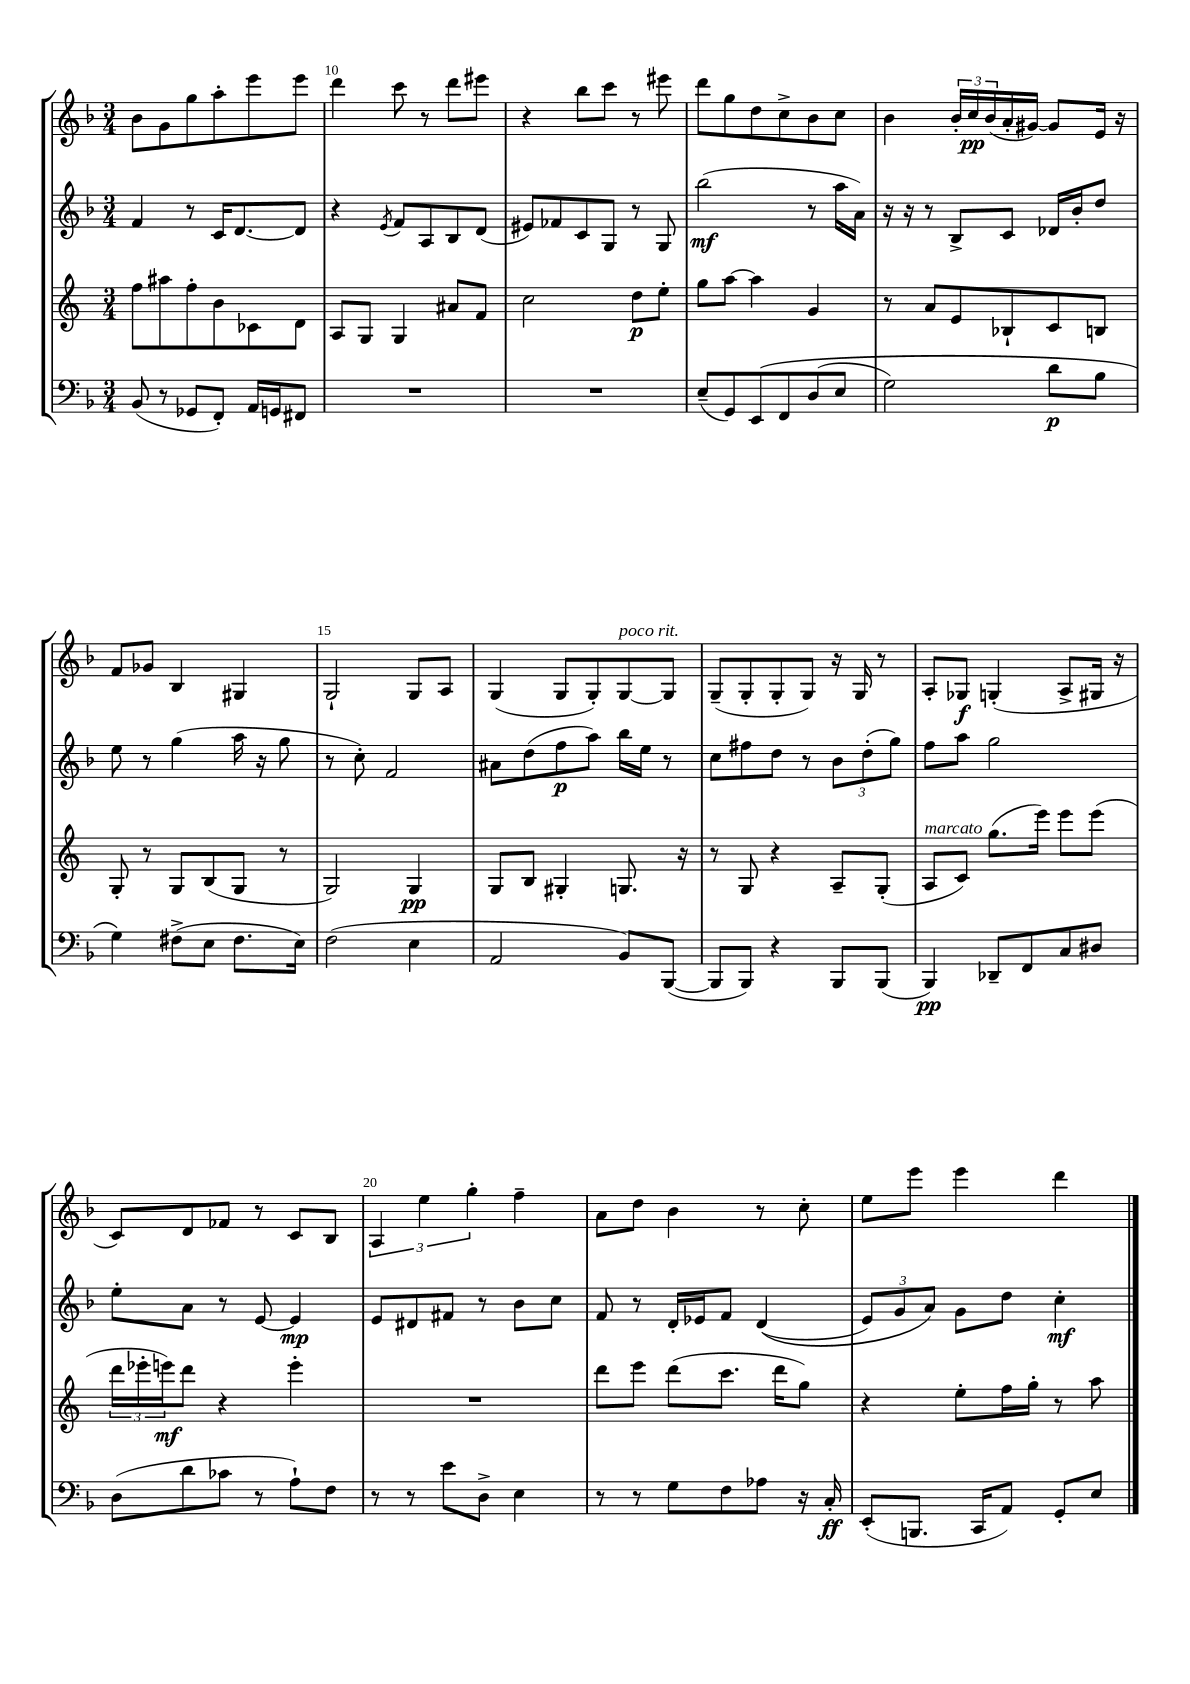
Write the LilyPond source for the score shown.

<<
\new StaffGroup <<
\new Staff = "s0" {
    \clef treble \key f \major \numericTimeSignature \time 3/4
    bes'8 g'8 g''8 a''8-. e'''8 e'''8 |
    d'''4 c'''8 r8 d'''8 eis'''8 |
    r4 bes''8 c'''8 r8 eis'''8 |
    d'''8 g''8 d''8 c''8-> bes'8 c''8 |
    bes'4 \tuplet 3/2 { bes'16-. c''16\pp bes'16( } a'16-. gis'16~) gis'8 e'16 r16 |
    f'8 ges'8 bes4 gis4 |
    g2-! g8 a8 |
    g4( g8 g8-.) g8~^\markup { \italic "poco rit." } g8 |
    g8--( g8-. g8-. g8) r16 g16 r8 |
    a8-. ges8\f g4-.( a8-> gis16 r16 |
    c'8) d'8 fes'8 r8 c'8 bes8 |
    \tuplet 3/2 { a4 e''4 g''4-. } f''4-- |
    a'8 d''8 bes'4 r8 c''8-. |
    e''8 e'''8 e'''4 d'''4 \bar "|." |
}
\new Staff = "s1" {
    \clef treble \key f \major \numericTimeSignature \time 3/4
    f'4 r8 c'16 d'8.~ d'8 |
    r4 \acciaccatura { e'8 } f'8 a8 bes8 d'8( |
    eis'8) fes'8 c'8 g8 r8 g8 |
    bes''2\mf( r8 a''16 a'16) |
    r16 r16 r8 bes8-> c'8 des'16 bes'16-. d''8 |
    e''8 r8 g''4( a''16 r16 g''8 |
    r8 c''8-.) f'2 |
    ais'8 d''8( f''8\p a''8) bes''16 e''16 r8 |
    c''8 fis''8 d''8 r8 \tuplet 3/2 { bes'8 d''8-.( g''8) } |
    f''8 a''8 g''2 |
    e''8-. a'8 r8 e'8~ e'4\mp |
    e'8 dis'8 fis'8 r8 bes'8 c''8 |
    f'8 r8 d'16-. ees'16 f'8 d'4(\( |
    \tuplet 3/2 { e'8) g'8 a'8\) } g'8 d''8 c''4-.\mf \bar "|." |
}
\new Staff = "s2" {
    \clef treble \key c \major \numericTimeSignature \time 3/4
    f''8 ais''8 f''8-. b'8 ces'8 d'8 |
    a8 g8 g4 ais'8 f'8 |
    c''2 d''8\p e''8-. |
    g''8 a''8~ a''4 g'4 |
    r8 a'8 e'8 bes8-! c'8 b8 |
    g8-. r8 g8 b8( g8 r8 |
    g2) g4\pp |
    g8 b8 gis4-. g8. r16 |
    r8 g8 r4 a8-- g8-.( |
    a8^\markup { \italic "marcato" } c'8) g''8.( e'''16) e'''8 e'''8( |
    \tuplet 3/2 { d'''16 ees'''16-. e'''16\mf) } d'''8 r4 e'''4-. |
    R2. |
    d'''8 e'''8 d'''8( c'''8. d'''16 g''8) |
    r4 e''8-. f''16 g''16-. r8 a''8 \bar "|." |
}
\new Staff = "s3" {
    \clef bass \key f \major \numericTimeSignature \time 3/4
    bes,8( r8 ges,8 f,8-.) a,16 g,16 fis,8 |
    R2. |
    R2. |
    e8--( g,8) e,8\( f,8 d8( e8 |
    g2) d'8\p bes8 |
    g4\) fis8->( e8 fis8. e16) |
    f2( e4 |
    a,2 bes,8) bes,,8~( |
    bes,,8 bes,,8) r4 bes,,8 bes,,8( |
    bes,,4\pp) des,8-- f,8 c8 dis8 |
    d8( d'8 ces'8 r8 a8-!) f8 |
    r8 r8 e'8 d8-> e4 |
    r8 r8 g8 f8 aes8 r16 c16-.\ff |
    e,8-.( b,,8. c,16 a,8) g,8-. e8 \bar "|." |
}
>>
>>
\layout { \context { \Score currentBarNumber = #9 \override BarNumber.break-visibility = ##(#f #t #t) barNumberVisibility = #(every-nth-bar-number-visible 5) } }
